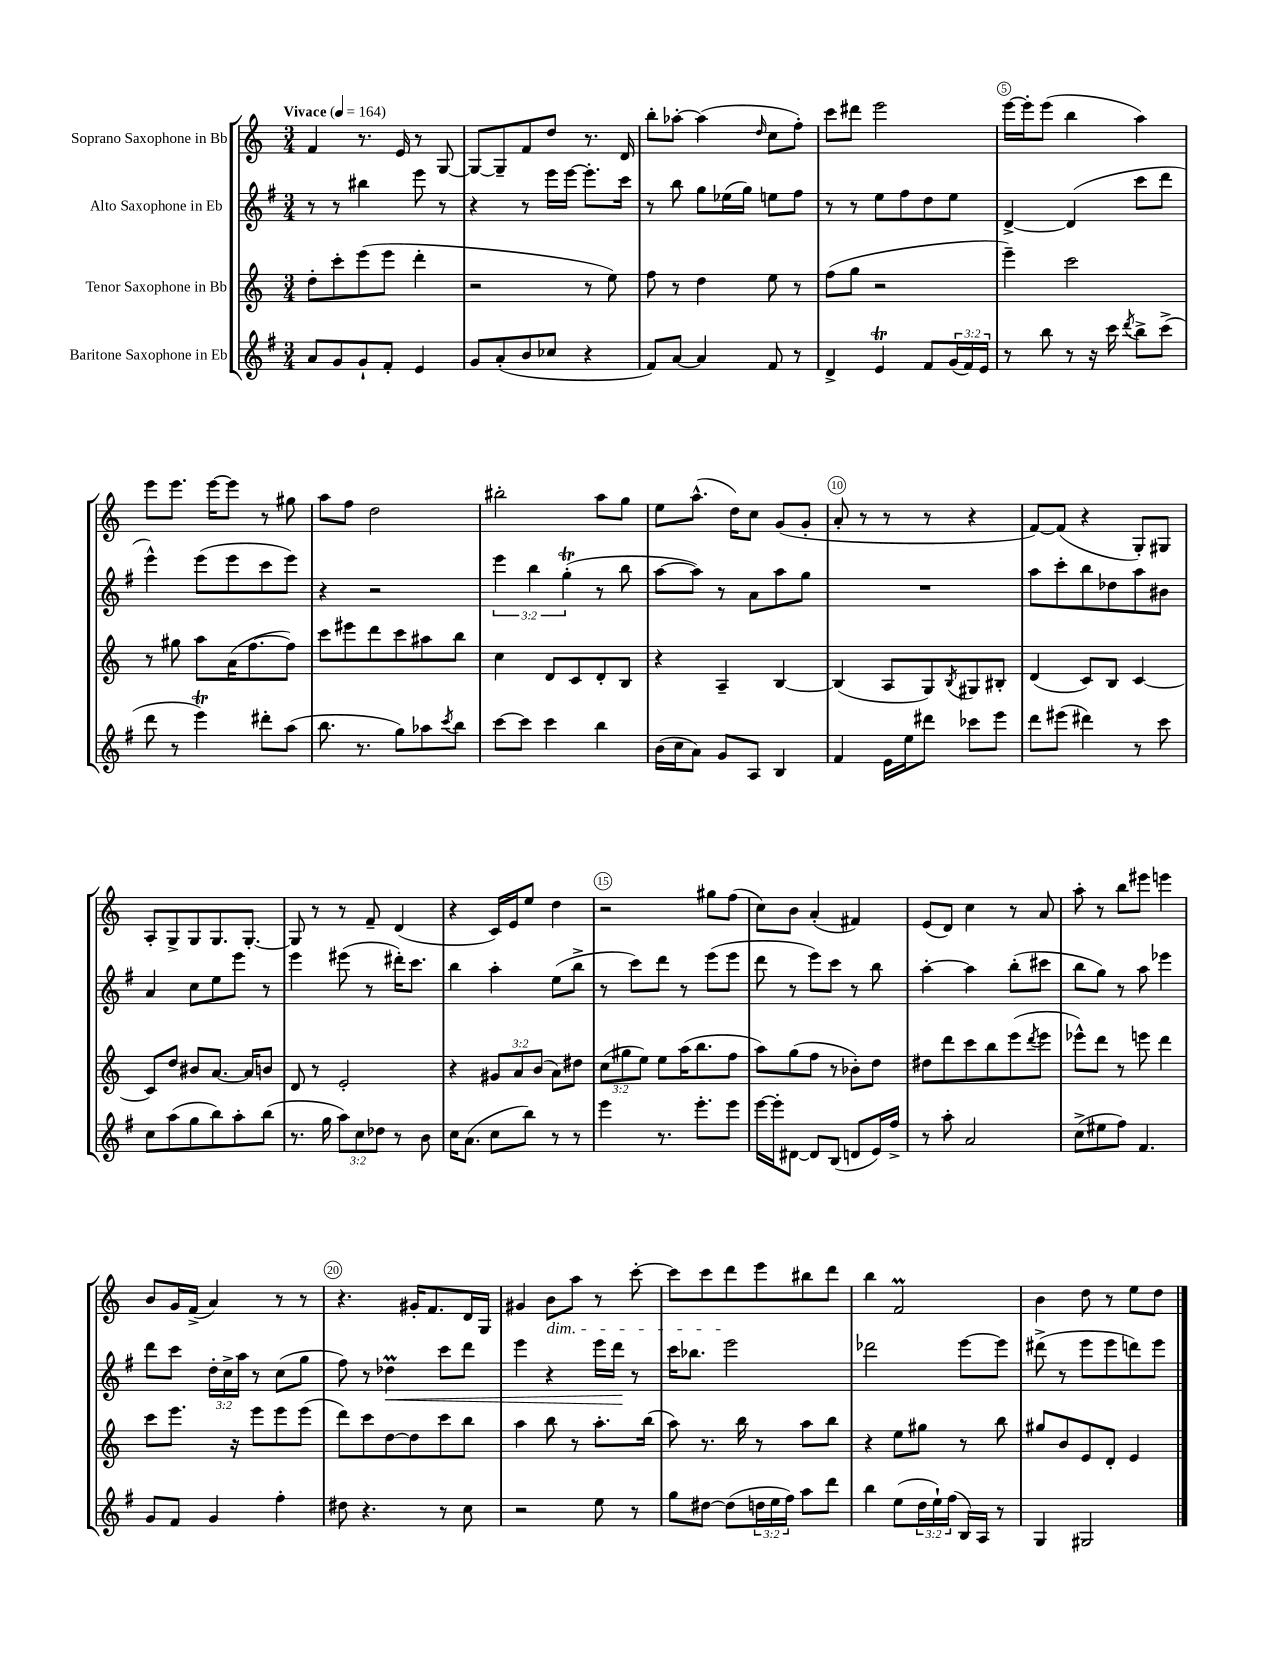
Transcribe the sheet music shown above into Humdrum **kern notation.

**kern	**kern	**kern	**kern
*staff4	*staff3	*staff2	*staff1
*clefG2	*clefG2	*clefG2	*clefG2
*k[f#]	*k[]	*k[f#]	*k[]
*M3/4	*M3/4	*M3/4	*M3/4
*MM164	*MM164	*MM164	*MM164
8a	8dd'	8r	4f
8g	8ccc'	8r	.
8g`	(8eee	4bb#	8.r
8f#'	8eee	.	.
.	.	.	16e
4e	4ddd'	8eee	8r
.	.	8r	[8G
=	=	=	=
8g	2r	4r	8G_
(8a'	.	.	8G~]
8b	.	8r	8f
8cc-	.	16eee	8dd
.	.	[16eee	.
4r	8r	8.eee']	8.r
.	8ee)	.	.
.	.	16ccc	16d
=	=	=	=
8f#)	8ff	8r	8bb'
[8a	8r	8bb	[8aa-'
4a]	4dd	8gg	(4aa-]
.	.	(16ee-	.
.	.	16gg)	.
.	.	.	16qqdd
8f#	8ee	8ee	8cc
8r	8r	8ff#	8ff')
=	=	=	=
4d^	(8ff	8r	8ccc
.	8gg	8r	8ddd#
4e	2r	8ee	2eee
.	.	8ff#	.
8f#	.	8dd	.
(24g	.	8ee	.
24f#)	.	.	.
24e	.	.	.
=	=	=	=
8r	4eee~)	[4d^	[16eee
.	.	.	16eee']
8bb	.	.	(8eee
8r	2ccc	(4d]	4bb
16r	.	.	.
16ccc	.	.	.
8qddd	.	.	.
8bb^	.	8ccc	4aa)
(8ccc^	.	8ddd	.
=	=	=	=
8ddd	8r	4eee^^)	8eee
8r	8gg#	.	8.eee
4eee)	8aa	(8eee	.
.	.	.	[16eee
.	(16a	8eee	8eee]
.	[8.ff	.	.
8ddd#'	.	8ccc	8r
(8aa	8ff])	8eee)	8gg#
=	=	=	=
8.bb	8ccc	4r	8aa
.	8eee#	.	8ff
8.r	.	.	.
.	8ddd	2r	2dd
8gg)	8ccc	.	.
8aa-	8aa#	.	.
8qccc	.	.	.
8bb	8bb	.	.
=	=	=	=
[8ccc	4cc	6eee	2bb#'
8ccc]	.	.	.
.	.	6bb	.
4ccc	8d	.	.
.	.	(6gg'	.
.	8c	.	.
4bb	8d'	8r	8aa
.	8B	8bb	8gg
=	=	=	=
(16b	4r	[8aa	8ee
16cc	.	.	.
8a)	.	8aa])	(8.aa^^
8g	4A~	8r	.
.	.	.	16dd)
8A	.	8a	8cc
4B	[4B	8aa	(8g
.	.	8gg	8g'
=	=	=	=
4f#	(4B]	2.r	8a'
.	.	.	8r
16e	8A	.	8r
16ee	.	.	.
8ddd#	8G)	.	8r
.	8qB	.	.
8ccc-	8G#	.	4r
8eee	8B#'	.	.
=	=	=	=
8ddd	(4d	8aa	[8f)
(8eee#	.	8ccc'	(8f]
4ddd#)	8c)	8bb	4r
.	8B	8dd-	.
8r	[4c	8aa	8G')
8ccc	.	8b#	8G#
=	=	=	=
8cc	8c]	4a	8A'
(8aa	8dd	.	8G^
8gg	8b#	8cc	8G
8bb)	[8.a	8ee	8.G
8aa'	.	8eee	.
.	16a]	.	[8.G'
(8bb	8b	8r	.
=	=	=	=
8.r	8d	4eee	8G]
.	8r	.	8r
16gg	.	.	.
12aa)	2e'	(8eee#	8r
12cc	.	.	.
.	.	8r	8f~
12dd-	.	.	.
8r	.	16ddd#')	(4d
.	.	8.ccc	.
8b	.	.	.
=	=	=	=
16cc	4r	4bb	4r
(8.a	.	.	.
8cc	12g#	4aa'	16c)
.	.	.	16e
.	12a	.	.
8bb)	.	.	8ee
.	(12b	.	.
8r	8a)	(8ee	4dd
8r	8dd#	8bb^	.
=	=	=	=
4eee	(12cc	8r	2r
.	12gg#	.	.
.	.	8ccc)	.
.	12ee)	.	.
8.r	8ee	8ddd	.
.	(16aa	8r	.
8.eee'	8.bb	.	.
.	.	(8eee	8gg#
8eee	8ff	8eee	(8ff
=	=	=	=
[16eee	8aa)	8ddd	8cc)
16eee']	.	.	.
[8d#	(8gg	8r	8b
8d#]	8ff	8eee)	(4a'
(8B	8r	8ccc	.
8d	8b-')	8r	4f#)
16e)	8dd	8bb	.
16ff#^	.	.	.
=	=	=	=
8r	8dd#	[4aa'	(8e
8aa'	8ddd	.	8d)
2a	8ccc	4aa]	4cc
.	8bb	.	.
.	(8eee	(8bb'	8r
.	8qddd	.	.
.	8eee	8ccc#	8a
=	=	=	=
(8cc^	8eee-^^)	8bb	8aa'
8ee#	8ddd	8gg)	8r
8ff#)	8r	8r	8bb
4.f#	8eee	8aa	8eee#
.	4ddd	4eee-	4eee
=	=	=	=
8g	8ccc	8ddd	8b
8f#	8.eee	8ccc	16g
.	.	.	(16f^
4g	.	24dd'	4a)
.	.	24cc^	.
.	16r	.	.
.	.	24aa	.
.	8eee	8r	.
4ff#'	8eee	(8cc	8r
.	(8eee	8gg	8r
=	=	=	=
8dd#	8ddd)	8ff#)	4.r
4.r	8ccc	8r	.
.	[8dd	4dd-	.
.	8dd]	.	16g#'
.	.	.	8.f
8r	8ccc	8ccc	.
8cc	8bb	8ddd	16d
.	.	.	16G
=	=	=	=
2r	4aa	4eee	4g#
.	8bb	4r	8b
.	8r	.	8aa
8ee	8.aa'	16eee	8r
.	.	16ddd	.
8r	.	8r	[8ccc'
.	(16bb	.	.
=	=	=	=
8gg	8aa)	16ccc	8ccc]
.	.	8.bb-	.
[8dd#	8.r	.	8ccc
(8dd#]	.	2eee	8ddd
.	16bb	.	.
24dd	8r	.	8eee
24ee	.	.	.
24ff#)	.	.	.
8aa	8aa	.	8bb#
8ddd	8bb	.	8ddd
=	=	=	=
4bb	4r	2ddd-	4bb
(8ee	8ee	.	2f
24dd	8gg#	.	.
24ee`)	.	.	.
(24ff#	.	.	.
16B)	8r	[8eee	.
16A	.	.	.
8r	8bb	8eee]	.
=	=	=	=
4G	8gg#	(8ddd#^	4b
.	8b	8r	.
2G#	8e	8eee	8dd
.	8d'	8eee	8r
.	4e	8ddd)	8ee
.	.	8eee	8dd
==	==	==	==
*-	*-	*-	*-
